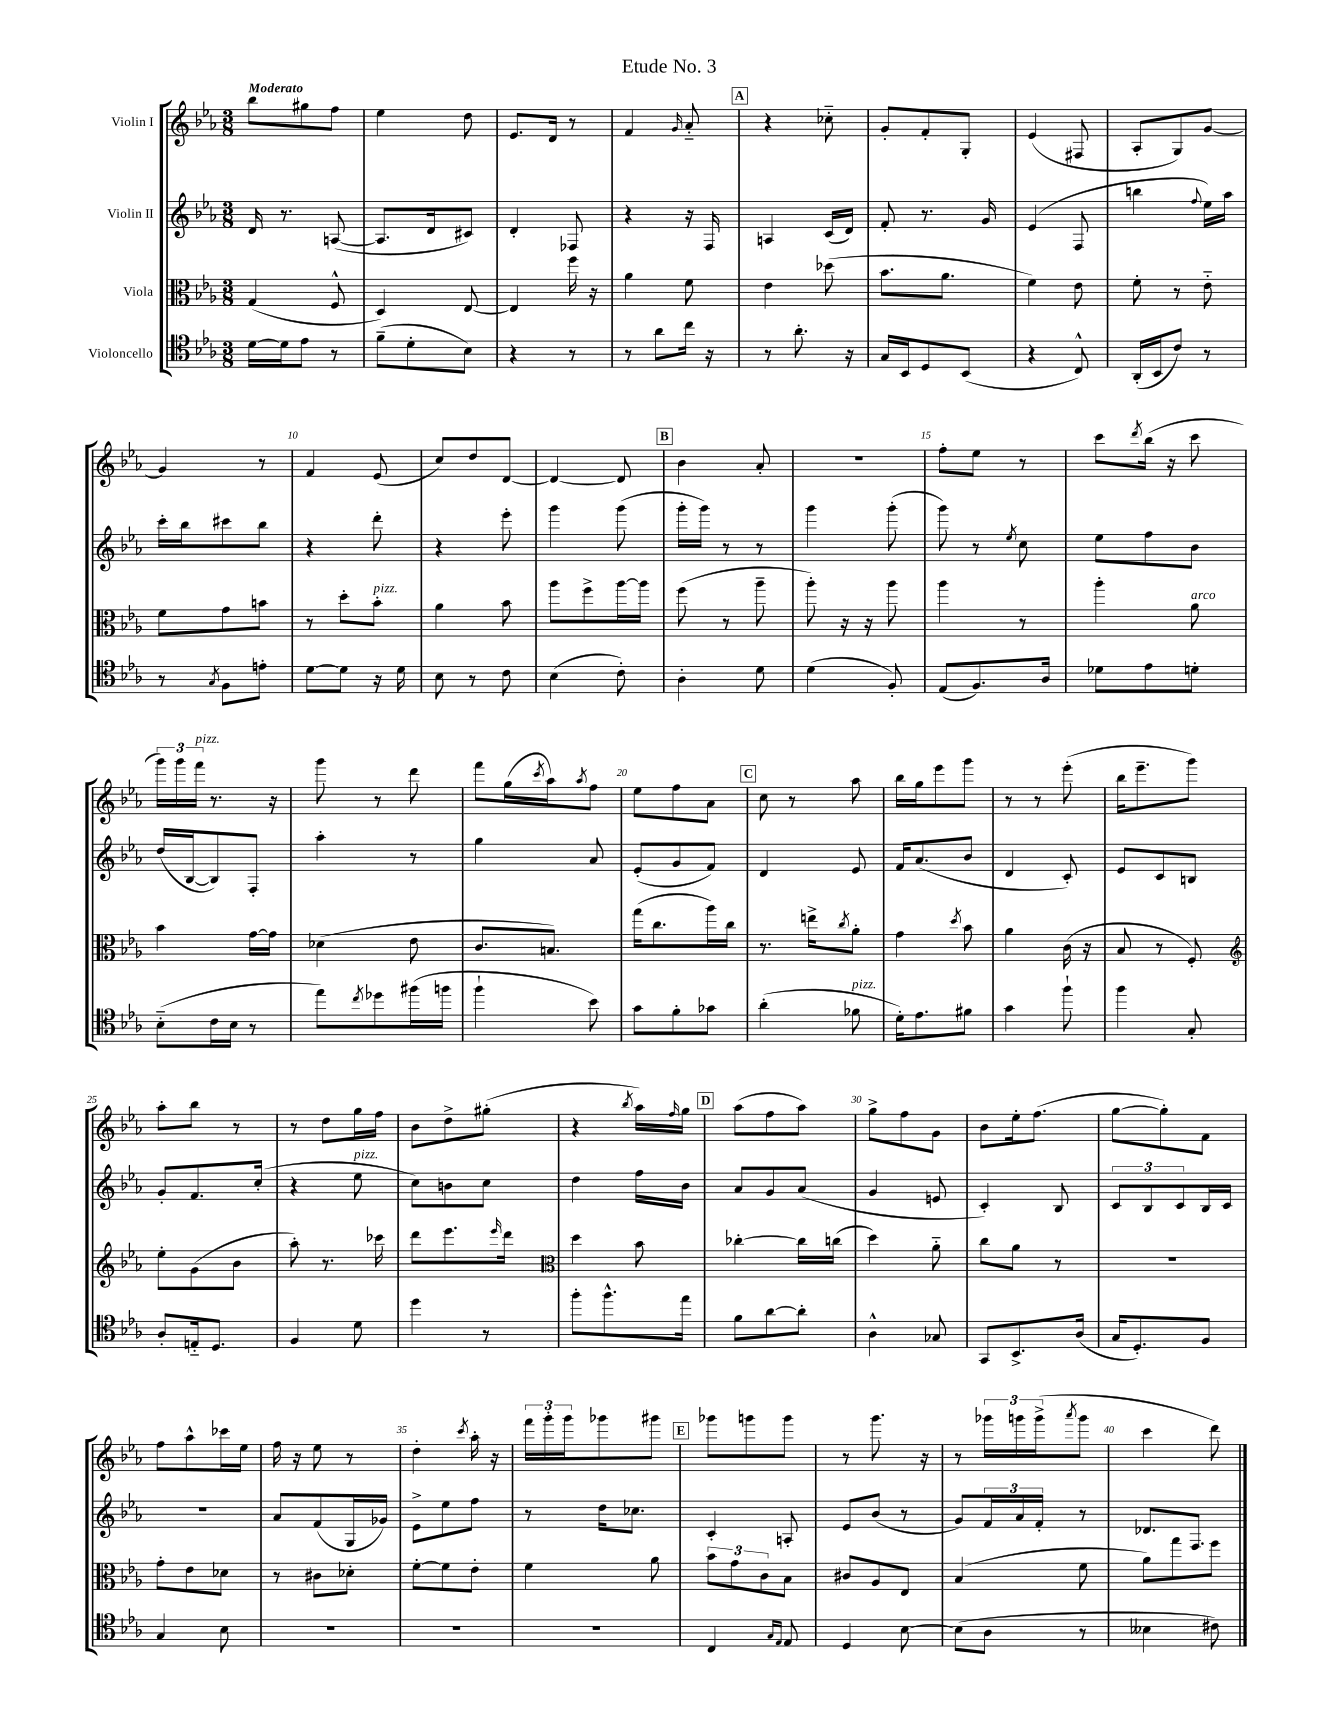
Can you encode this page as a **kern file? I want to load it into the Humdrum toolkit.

**kern	**kern	**kern	**kern
*staff4	*staff3	*staff2	*staff1
*clefC4	*clefC3	*clefG2	*clefG2
*k[b-e-a-]	*k[b-e-a-]	*k[b-e-a-]	*k[b-e-a-]
*M3/8	*M3/8	*M3/8	*M3/8
[16d	(4G	16d	8bb-
16d]	.	8.r	.
8e-	.	.	8gg#
8r	8F^^	([8A	8ff
=	=	=	=
(8f~	4D)	8.A]	4ee-
8d'	.	.	.
.	.	16d	.
8B-)	[8E-	8c#)	8dd
=	=	=	=
4r	4E-]	4d'	8.e-
.	.	.	16d
8r	16ff	8F-	8r
.	16r	.	.
=	=	=	=
8r	4a-	4r	4f
8a-	.	.	.
.	.	.	16qqg
16cc	8f	16r	8a-'~
16r	.	16F	.
=	=	=	=
8r	4e-	4A	4r
8.a-'	.	.	.
.	(8dd-	(16c	8cc-'~
16r	.	16d)	.
=	=	=	=
16G	8.b-	8f'	8g'
16BB-	.	.	.
8D	.	8.r	8f'
.	8.a-	.	.
(8BB-	.	.	8G'
.	.	16g	.
=	=	=	=
4r	4f)	(4e-	(4e-
8C^^)	8e-	8F	8F#
=	=	=	=
(16AA-'	8f'	4bb	8A-'
16BB-	.	.	.
8c)	8r	.	8G)
.	.	8qqff	.
8r	8e-'~	16ee-)	[8g
.	.	16aa-	.
=	=	=	=
8r	8f	16ccc'	4g]
.	.	16bb-	.
8qG	.	.	.
8F	8g	8ccc#	.
8e'	8b	8bb-	8r
=	=	=	=
[8d	8r	4r	4f
8d]	8dd'	.	.
16r	8b-'	8ddd'	(8e-
16d	.	.	.
=	=	=	=
8B-	4a-	4r	8cc)
8r	.	.	8dd
8c	8b-	8eee-'	[8d
=	=	=	=
(4B-	8aa-	4ggg	4d_
.	8ff^	.	.
8c')	[16aa-	(8ggg	8d]
.	16aa-]	.	.
=	=	=	=
4A-'	(8ff	16ggg'	4b-
.	.	16ggg)	.
.	8r	8r	.
8d	8aa-~	8r	8a-'
=	=	=	=
(4d	8aa-')	4ggg	4.r
.	16r	.	.
.	16r	.	.
8F')	8aa-	(8ggg'	.
=	=	=	=
(8E-	4aa-	8ggg)	8ff'
8.F)	.	8r	8ee-
.	.	8qee-	.
.	8r	8cc	8r
16A-	.	.	.
=	=	=	=
8d-	4aa-'	8ee-	8ccc
.	.	.	8qddd
8e-	.	8ff	(16bb-
.	.	.	16r
8d'	8a-	8b-	8ccc
=	=	=	=
(8B-'~	4b-	(16dd	24ggg)
.	.	.	24ggg
.	.	[16B-	.
.	.	.	24fff
16c	.	8B-])	8.r
16B-	.	.	.
8r	[16g	8F'	.
.	16g]	.	16r
=	=	=	=
8ee-)	(4d-	4aa-'	8ggg
8qcc	.	.	.
8dd-	.	.	8r
(16ff#	8e-	8r	8ddd
16ff	.	.	.
=	=	=	=
4ff`	8.c	4gg	8fff
.	.	.	(16gg
.	.	.	8qccc
.	8.B)	.	16aa-)
.	.	.	8qaa-
8b-)	.	8a-	8ff
=	=	=	=
8g	(16gg	(8e-'	8ee-
.	8.cc	.	.
8f'	.	8g	8ff
8g-	16aa-)	8f)	8a-
.	16cc	.	.
=	=	=	=
(4a-'	8.r	4d	8cc
.	.	.	8r
.	16ee^	.	.
.	8qcc	.	.
8f-	8a-'	8e-	8aa-
=	=	=	=
16d')	4g	16f	16bb-
8.e-	.	(8.a-	16gg
.	.	.	8eee-
.	8qdd	.	.
8f#	8b-	8b-	8ggg
=	=	=	=
4g	4a-	4d	8r
.	.	.	8r
8ff`	(16c	8c')	(8eee-'
.	16r	.	.
=	=	=	=
4ff	8B-	8e-	16bb-
.	.	.	8.eee-~
.	8r	8c	.
8G'	8F')	8B	8ggg)
=	=	=	=
*	*clefG2	*	*
8A-'	8ee-'	8g'	8aa-'
16E'~	(8g	8.f	8bb-
8.D	.	.	.
.	8b-	.	8r
.	.	(16cc'	.
=	=	=	=
4F	8aa-')	4r	8r
.	8.r	.	8dd
8d	.	8ee-	16gg
.	16ccc-	.	16ff
=	=	=	=
4dd	8ddd	8cc)	8b-
.	8.eee-	8b	8dd^
8r	.	8cc	(8gg#'
.	16qqeee-	.	.
.	16ddd	.	.
=	=	=	=
*	*clefC3	*	*
8ff'	4dd	4dd	4r
8.ff^^	.	.	.
.	.	.	8qbb-
.	8b-	16ff	16aa-)
.	.	.	16qqff
16ee-	.	16b-	16gg
=	=	=	=
8f	[4cc-'	8a-	(8aa-
[8a-	.	8g	8ff
8a-']	16cc-]	(8a-	8aa-)
.	(16cc	.	.
=	=	=	=
4A-^^	4dd)	4g	8gg^
.	.	.	8ff
8G-	8a-'~	8e	8g
=	=	=	=
8GG	8cc	4c')	8b-
8.BB-^	8a-	.	16ee-'
.	.	.	(8.ff
.	8r	8B-	.
(16A-	.	.	.
=	=	=	=
16G	4.r	12c	[8gg
8.D')	.	.	.
.	.	12B-	.
.	.	.	8gg'])
.	.	12c	.
8F	.	16B-	8f
.	.	16c	.
=	=	=	=
4G	8g'	4.r	8ff
.	8e-	.	8aa-^^
8B-	8d-	.	16ccc-
.	.	.	16ee-
=	=	=	=
4.r	8r	8a-	16ff
.	.	.	16r
.	8c#	(8f	8ee-
.	8d-'	16G	8r
.	.	16g-)	.
=	=	=	=
4.r	[8f'	8e-^	4dd'
.	8f]	8ee-	.
.	.	.	8qccc
.	8e-'	8ff	16aa-'
.	.	.	16r
=	=	=	=
4.r	4f	8r	24fff
.	.	.	24ggg'
.	.	.	24ggg
.	.	16dd	8ggg-
.	.	8.cc-	.
.	8a-	.	8ggg#
=	=	=	=
4C	12b-	4c'	8ggg-
.	12g	.	.
.	.	.	8ggg
.	12c	.	.
16qqG	.	.	.
16qqE-	.	.	.
8E-	8B-	8A'	8ggg
=	=	=	=
4D	8c#	8e-	8r
.	8A-	(8b-	8.ggg
[8B-	8E-	8r	.
.	.	.	16r
=	=	=	=
(8B-]	(4B-	8g)	8r
8A-	.	24f	24ggg-
.	.	24a-	24ggg
.	.	24f'	(24ggg^
.	.	.	8qaaa-
8r	8f	8r	8ggg
=	=	=	=
4B--	8a-)	8.d-	4ccc
.	8gg	.	.
.	.	8.F	.
8c#)	8ff	.	8ddd)
==	==	==	==
*-	*-	*-	*-
